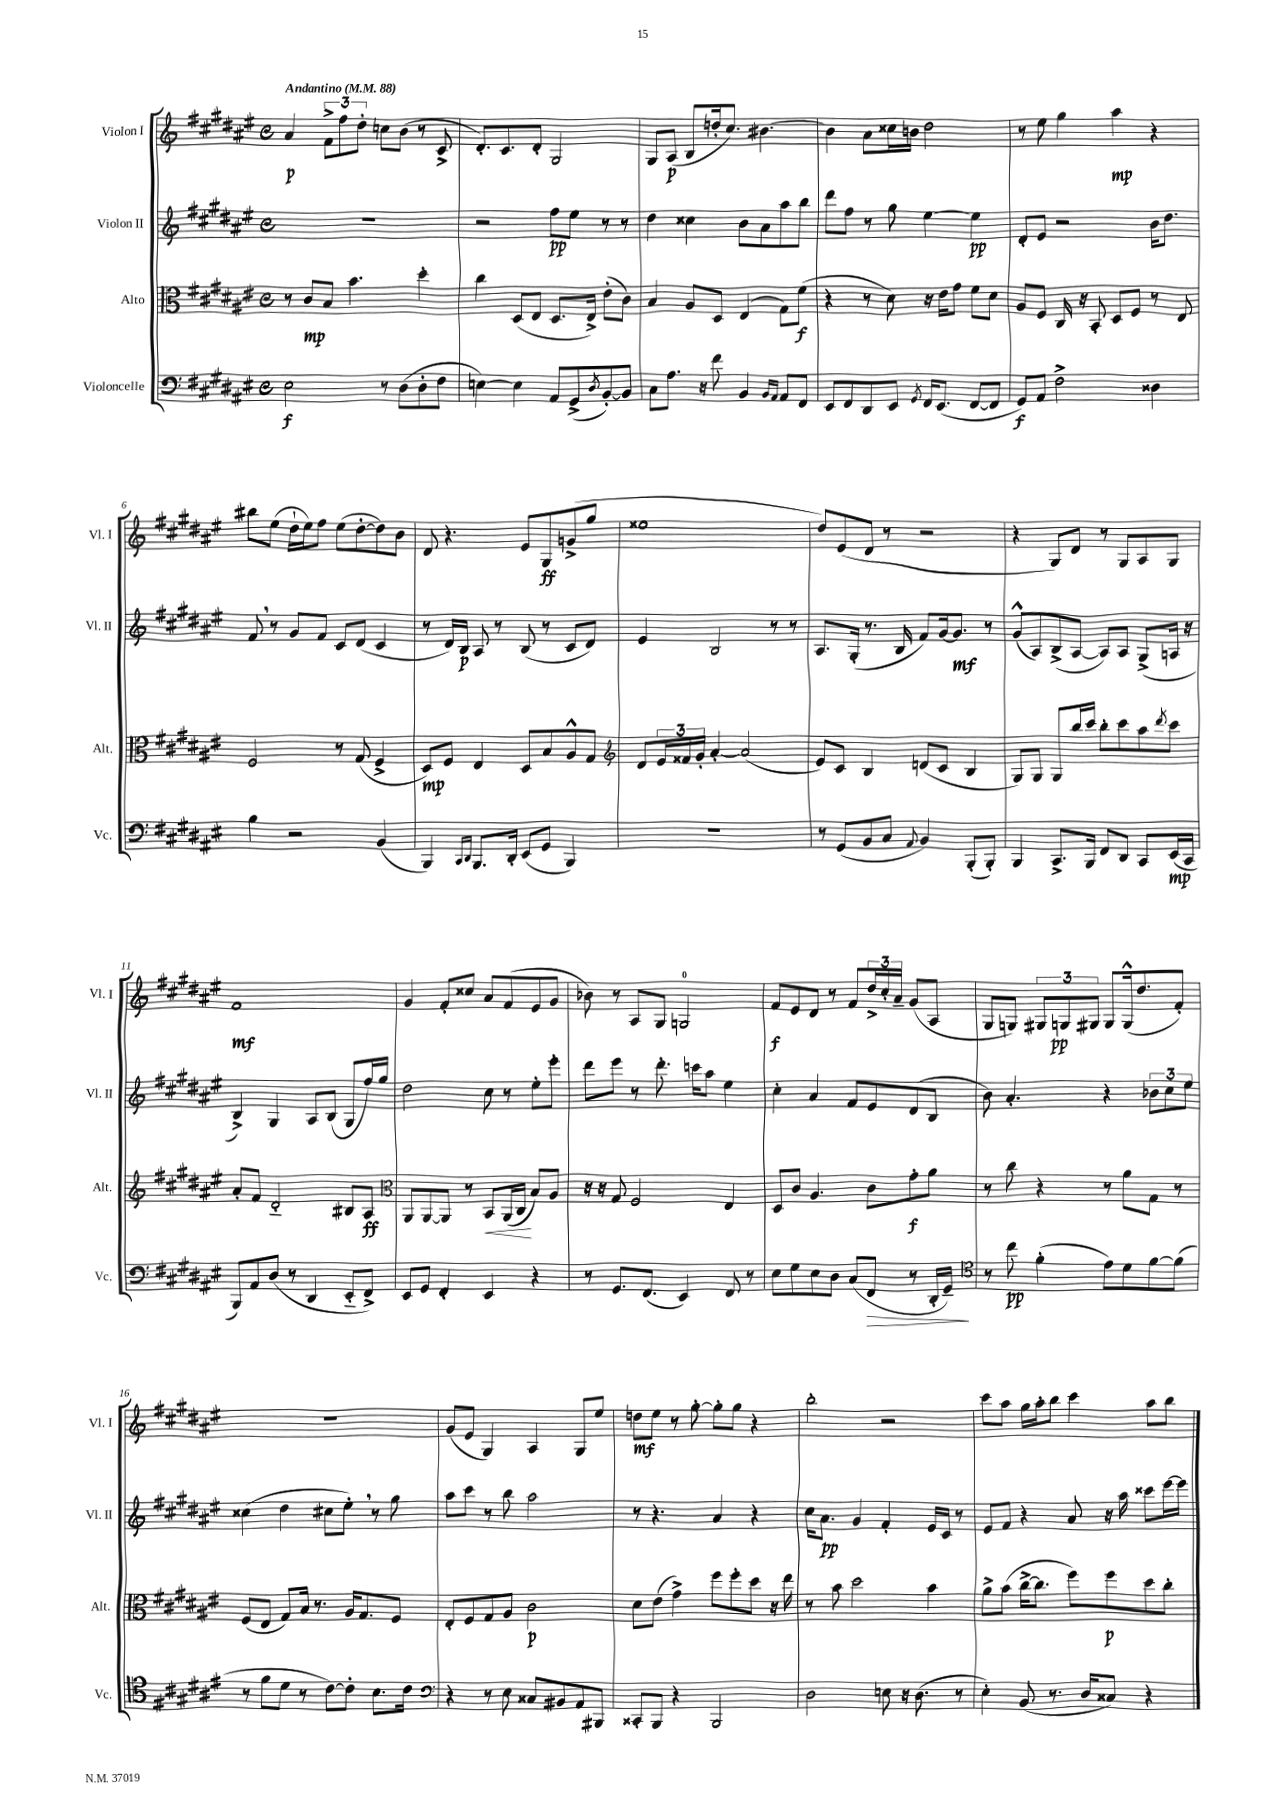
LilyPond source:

<<
\new StaffGroup <<
\new Staff = "s0" \with { instrumentName = "Violon I" shortInstrumentName = "Vl. I" } {
    \clef treble \key fis \major \defaultTimeSignature \time 4/4 \tempo "Andantino" 4 = 88
    ais'4\p \tuplet 3/2 { fis'8-> fis''8 dis''8-. } c''8 b'8( r8 cis'8-> |
    dis'8.-.) cis'8. dis'8-. gis2 |
    gis8 ais8\p( b8 d''16-. cis''8.) bis'4.~ |
    bis'4 ais'8 cisis''16 b'16 dis''2 |
    r8 eis''8 gis''4 ais''4\mp r4 |
    bis''8 eis''8( dis''16-! eis''16) fis''8 eis''8( dis''8~-. dis''8) b'8 |
    dis'8 r4. eis'8 gis8\ff g'8->( gis''8 |
    eisis''1 |
    dis''8) eis'8( dis'8 r8 r2 |
    r4 gis8) dis'8 r8 gis8 ais8 gis8 |
    fis'1\mf |
    gis'4 fis'8-. cisis''8 ais'8 fis'8( eis'8 gis'8 |
    bes'8) r8 ais8 gis8 g2-0 |
    fis'8\f eis'8 dis'8 r8 fis'8 \tuplet 3/2 { dis''16-> cis''16-. ais'16-- } gis'8( ais8 |
    gis8 g8) \tuplet 3/2 { gis8 g8\pp gis8 } gis8 gis16-^( dis''8. fis'8-.) |
    r1 |
    gis'8( eis'8 gis4) ais4 gis8 eis''8 |
    d''8\mf eis''8 r8 gis''8~-. gis''8-. gis''8 r4 |
    b''2-. r2 |
    cis'''8 ais''8 gis''16 ais''16-. b''8 cis'''4 ais''8 b''8 \bar "|." |
}
\new Staff = "s1" \with { instrumentName = "Violon II" shortInstrumentName = "Vl. II" } {
    \clef treble \key fis \major \defaultTimeSignature \time 4/4
    R1 |
    r2 fis''8\pp eis''8 r8 r8 |
    dis''4 cisis''4 b'8 ais'8 ais''8 b''8 |
    dis'''8 fis''8 r8 gis''8 eis''4~ eis''4\pp |
    dis'8-. eis'8 r2 b'16 dis''8. |
    fis'8 \breathe r8 gis'8 fis'8 cis'8 dis'8( cis'4 |
    r8 dis'16) b16\p ais8 r8 b8( r8 cis'8 dis'8) |
    eis'4 b2 r8 r8 |
    ais8. gis16-.( r8. b16 fis'8) gis'16~ gis'8.\mf r8 |
    gis'8-^( ais8) b8->( ais8~ ais8) ais8 gis8->( a16 r16 |
    b4->) gis4 ais8 b8( gis8 fis''16) gis''16 |
    dis''2 cis''8 r8 eis''8-. eis'''8-. |
    dis'''8 eis'''8 r8 dis'''8.-. c'''16 ais''8 eis''4 |
    cis''4-. ais'4 fis'8 eis'8 dis'8( b8 |
    b'8) ais'4.-. r4 \tuplet 3/2 { bes'8 cis''8 eis''8 } |
    cisis''4( dis''4 cis''8 eis''8-.) \breathe r8 gis''8 |
    ais''8 cis'''8 r8 b''8 ais''2 |
    r8 r4. ais'4 r4 |
    cis''16 ais'8.\pp gis'4 fis'4-. eis'16 cis'16 r8 |
    eis'8 fis'8 r4 ais'8 r16 ais''16 cisis'''8 eis'''16~ eis'''16 \bar "|." |
}
\new Staff = "s2" \with { instrumentName = "Alto" shortInstrumentName = "Alt." } {
    \clef alto \key fis \major \defaultTimeSignature \time 4/4
    r8 cis'8\mp b8 b'4. dis''4-. |
    cis''4 dis8( eis8 dis8. eis16->) eis'8-.( cis'8) |
    b4 ais8 dis8 eis4( gis8) fis'8\f( |
    r4 r8 dis'8) r16 eis'16 gis'8 fis'8 dis'8 |
    ais8 fis8 cis16 r16 b,8-. dis8 fis8 r8 eis8 |
    fis2 r8 gis8( fis4-> |
    dis8\mp) fis8 eis4 dis8 b8 ais8-^ gis8 |
    \clef treble dis'8 \tuplet 3/2 { eis'16 fisis'16 gis'16-. } ais'4~-. ais'2( |
    eis'8) cis'8 b4 d'8( cis'8 b4 |
    gis8) gis8 gis8 b''16 cis'''16 b''8-. cis'''8 ais''8 \acciaccatura { dis'''8 } cis'''8 |
    ais'8-. fis'8 dis'2-_ bis8 ais8\ff |
    \clef alto ais,8 ais,8~ ais,8 r8 b,8\< ais,16( cis16\! b8) ais8 |
    r16 r16 gis8 fis2 eis4 |
    dis8 cis'8 ais4. cis'8 gis'8-.\f ais'8 |
    r8 cis''8 r4 r8 ais'8 gis8 r8 |
    fis8( eis8 gis8) b16 r8. ais16 gis8. fis8 |
    eis8-. fis8 gis8 ais8 cis'2\p |
    dis'8 eis'8( gis'4->) fis''8 fis''8-. dis''8 r16 eis''16 |
    r8 b'8 dis''2 b'4 |
    ais'8-> b'8( cis''16~-> cis''8. fis''8) fis''8\p dis''8 cis''8-. \bar "|." |
}
\new Staff = "s3" \with { instrumentName = "Violoncelle" shortInstrumentName = "Vc." } {
    \clef bass \key fis \major \defaultTimeSignature \time 4/4
    eis2\f r8 dis8( dis8-. fis8 |
    e4~) e4 ais,8 gis,8->( \acciaccatura { dis8 } b,8~-.) b,8 |
    cis8 ais8. r16 fis'8 b,4 \grace { b,16 ais,16 } ais,8 fis,8 |
    eis,8 fis,8 dis,8 eis,8 \acciaccatura { gis,8 } fis,16 eis,8.( fis,8~ fis,8 |
    gis,8\f) ais,8 fis2-> disis4 |
    b4 r2 b,4( |
    b,,4) \grace { cis,16 dis,16 } b,,8. dis,16-. eis,8( gis,8 b,,4) |
    R1 |
    r8 gis,8( b,8 cis8 \appoggiatura { ais,8 } b,4) b,,8-.( b,,8-.) |
    b,,4 cis,8.-> b,,16 fis,8 dis,8 cis,8 eis,16\mp( cis,16 |
    b,,8) ais,8 dis8( r8 dis,4 eis,8-_ fis,8->) |
    eis,8 gis,8 fis,4-. eis,4 r4 |
    r8 gis,8. fis,8.( eis,4) fis,8 r8 |
    eis8 gis8 eis8 dis8 cis8( fis,8\> r8 dis,16-. gis,16--\!) |
    \clef tenor r8 cis''8\pp fis'4-.( eis'8) dis'8 fis'8~ fis'8( |
    r8 fis'8 dis'8 r8 cis'8~) cis'8-. b8. cis'16 |
    \clef bass r4 r8 eis8 cisis8 bis,8 ais,8 bis,,8 |
    cisis,8-. b,,8 r4 b,,2 |
    dis2 e8 r16 dis8.( r8 |
    eis4-.) b,8( r8. dis16 cisis8) r4 \bar "|." |
}
>>
>>
